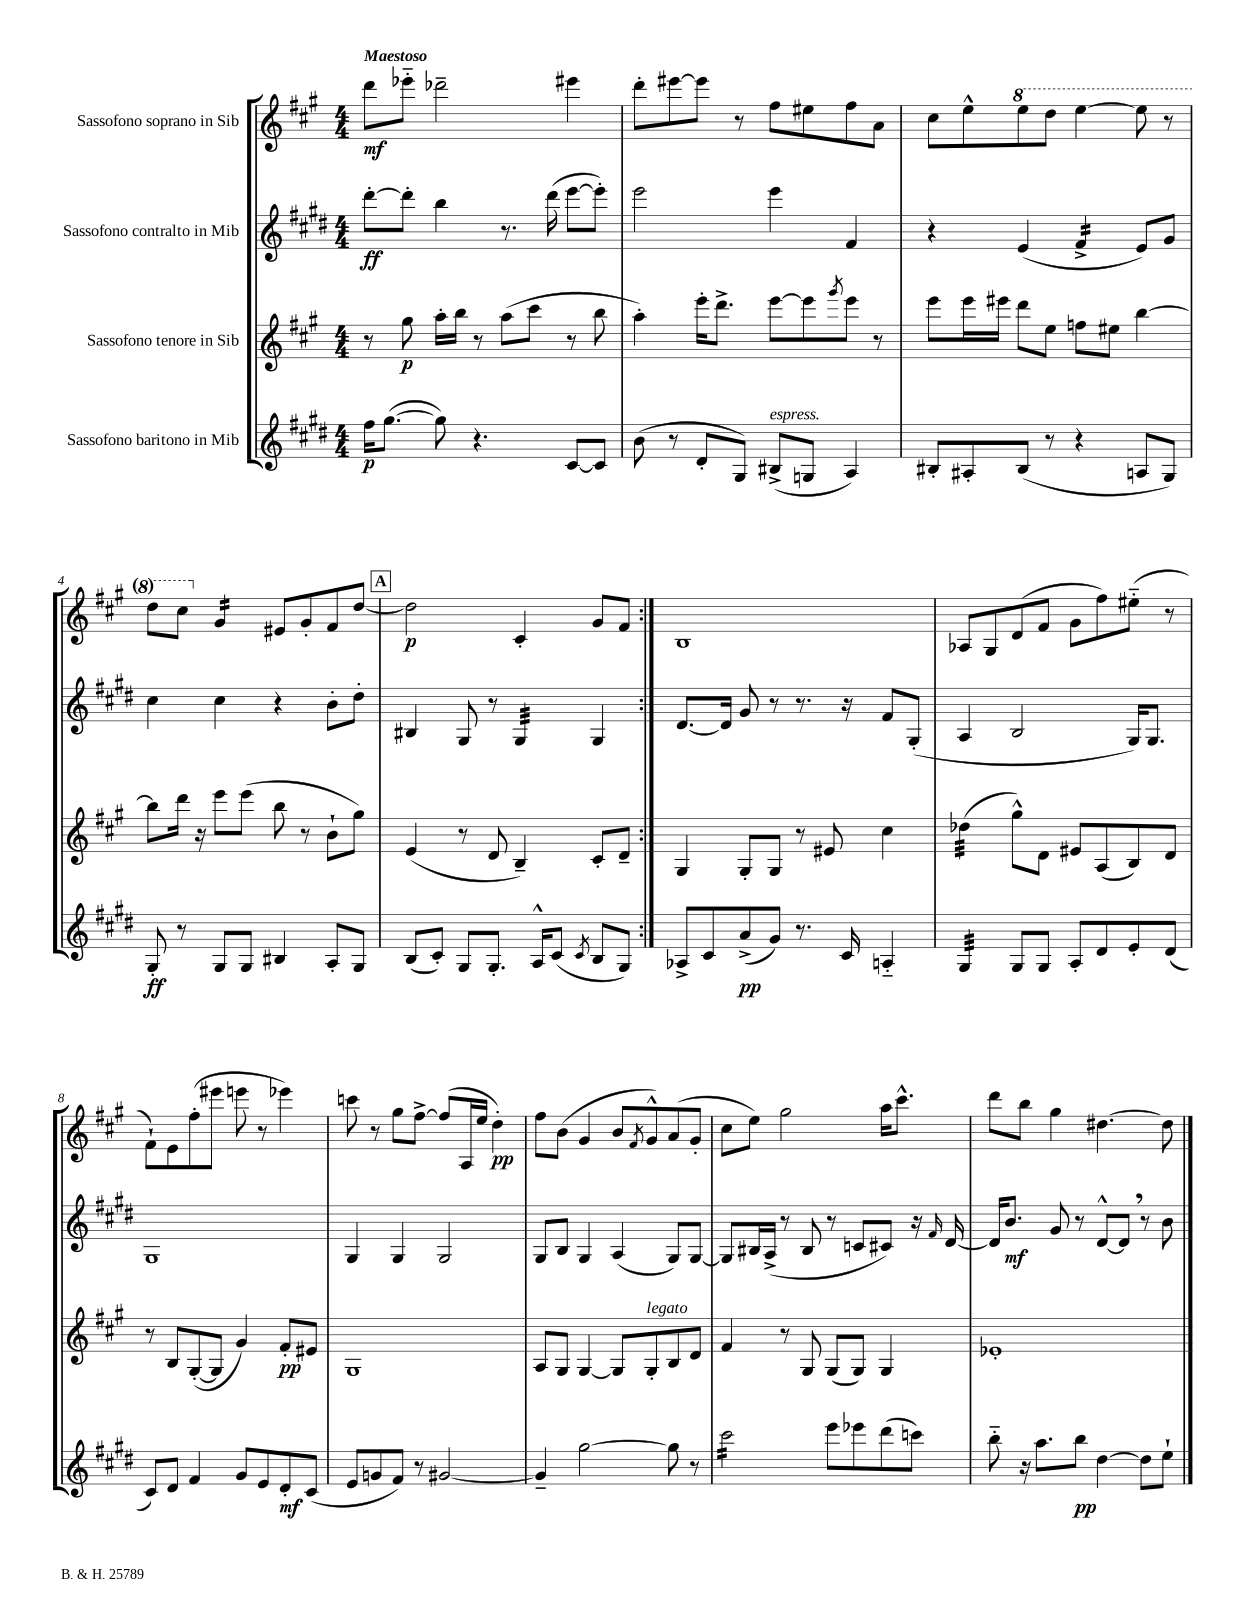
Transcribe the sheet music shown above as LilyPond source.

<<
\new StaffGroup <<
\new Staff = "s0" \with { instrumentName = "Sassofono soprano in Sib" } {
    \clef treble \key a \major \numericTimeSignature \time 4/4 \tempo "Maestoso"
    \repeat volta 2 { d'''8\mf ees'''8-_ des'''2-- eis'''4 |
    d'''8-. eis'''8~ eis'''8 r8 fis''8 eis''8 fis''8 a'8 |
    cis''8 e''8-^ \ottava #1 e'''8 d'''8 e'''4~ e'''8 r8 |
    d'''8 cis'''8 \ottava #0 gis'4:16 eis'8 gis'8-. fis'8 d''8~ |
    \mark \markup { \box "A" } d''2\p cis'4-. gis'8 fis'8 | }
    b1 |
    aes8 gis8 d'8( fis'8 gis'8 fis''8) eis''8-_( r8 |
    fis'8-!) e'8 fis''8-.( eis'''8 e'''8 r8 ees'''4) |
    c'''8 r8 gis''8 fis''8~-> fis''8( a16 e''16 d''4-.\pp) |
    fis''8 b'8( gis'4 b'8 \acciaccatura { fis'8 } gis'8-^) a'8( gis'8-. |
    cis''8 e''8) gis''2 a''16 cis'''8.-^ |
    d'''8 b''8 gis''4 dis''4.~ dis''8 \bar "|." |
}
\new Staff = "s1" \with { instrumentName = "Sassofono contralto in Mib" } {
    \clef treble \key e \major \numericTimeSignature \time 4/4
    \repeat volta 2 { dis'''8~-.\ff dis'''8-. b''4 r8. dis'''16( e'''8~ e'''8-.) |
    e'''2 e'''4 fis'4 |
    r4 e'4( fis'4:16-> e'8) gis'8 |
    cis''4 cis''4 r4 b'8-. dis''8-. |
    \mark \markup { \box "A" } bis4 gis8 r8 gis4:32 gis4 | }
    dis'8.~ dis'16 gis'8 r8 r8. r16 fis'8 gis8-.( |
    a4 b2 gis16) gis8. |
    gis1 |
    gis4 gis4 gis2 |
    gis8 b8 gis4 a4( gis8) gis8~ |
    gis8 bis16 a16->( r8 bis8 r8 c'8 cis'8) r16 \grace { fis'16 } dis'16~ |
    dis'16 b'8.\mf gis'8 r8 dis'8~-^ dis'8 \breathe r8 b'8 \bar "|." |
}
\new Staff = "s2" \with { instrumentName = "Sassofono tenore in Sib" } {
    \clef treble \key a \major \numericTimeSignature \time 4/4
    \repeat volta 2 { r8 gis''8\p a''16-. b''16 r8 a''8( cis'''8 r8 b''8 |
    a''4-.) e'''16-. d'''8.-> e'''8~ e'''8 \acciaccatura { gis'''8 } e'''8 r8 |
    e'''8 e'''16 eis'''16 d'''8 e''8 f''8 eis''8 b''4~ |
    b''8 d'''16 r16 e'''8 e'''8( b''8 r8 b'8-! gis''8) |
    \mark \markup { \box "A" } e'4( r8 d'8 b4--) cis'8-. d'8-- | }
    gis4 gis8-. gis8 r8 eis'8 cis''4 |
    des''4:32( gis''8-^) d'8 eis'8 a8( b8) d'8 |
    r8 b8 gis8~-.( gis8 gis'4) fis'8-.\pp eis'8 |
    gis1 |
    a8 gis8 gis4~ gis8 gis8-.^\markup { \italic "legato" } b8 d'8 |
    fis'4 r8 gis8 gis8( gis8) gis4 |
    ees'1-. \bar "|." |
}
\new Staff = "s3" \with { instrumentName = "Sassofono baritono in Mib" } {
    \clef treble \key e \major \numericTimeSignature \time 4/4
    \repeat volta 2 { fis''16\p gis''8.~( gis''8) r4. cis'8~ cis'8 |
    b'8( r8 dis'8-. gis8) bis8->^\markup { \italic "espress." }( g8 a4) |
    bis8-. ais8-. bis8( r8 r4 a8 gis8) |
    gis8-.\ff r8 gis8 gis8 bis4 a8-. gis8 |
    \mark \markup { \box "A" } b8( cis'8-.) gis8 gis8.-. a16-^ cis'8( \acciaccatura { cis'8 } b8 gis8) | }
    aes8-> cis'8 a'8->\pp( gis'8) r8. cis'16 a4-_ |
    gis4:32 gis8 gis8 a8-. dis'8 e'8-. dis'8( |
    cis'8) dis'8 fis'4 gis'8 e'8 dis'8-.\mf cis'8( |
    e'8 g'8 fis'8) r8 gis'2~ |
    gis'4-- gis''2~ gis''8 r8 |
    cis'''2:16 e'''8 ees'''8 dis'''8( c'''8) |
    b''8-_ r16 a''8. b''8\pp dis''4~ dis''8 e''8-! \bar "|." |
}
>>
>>
